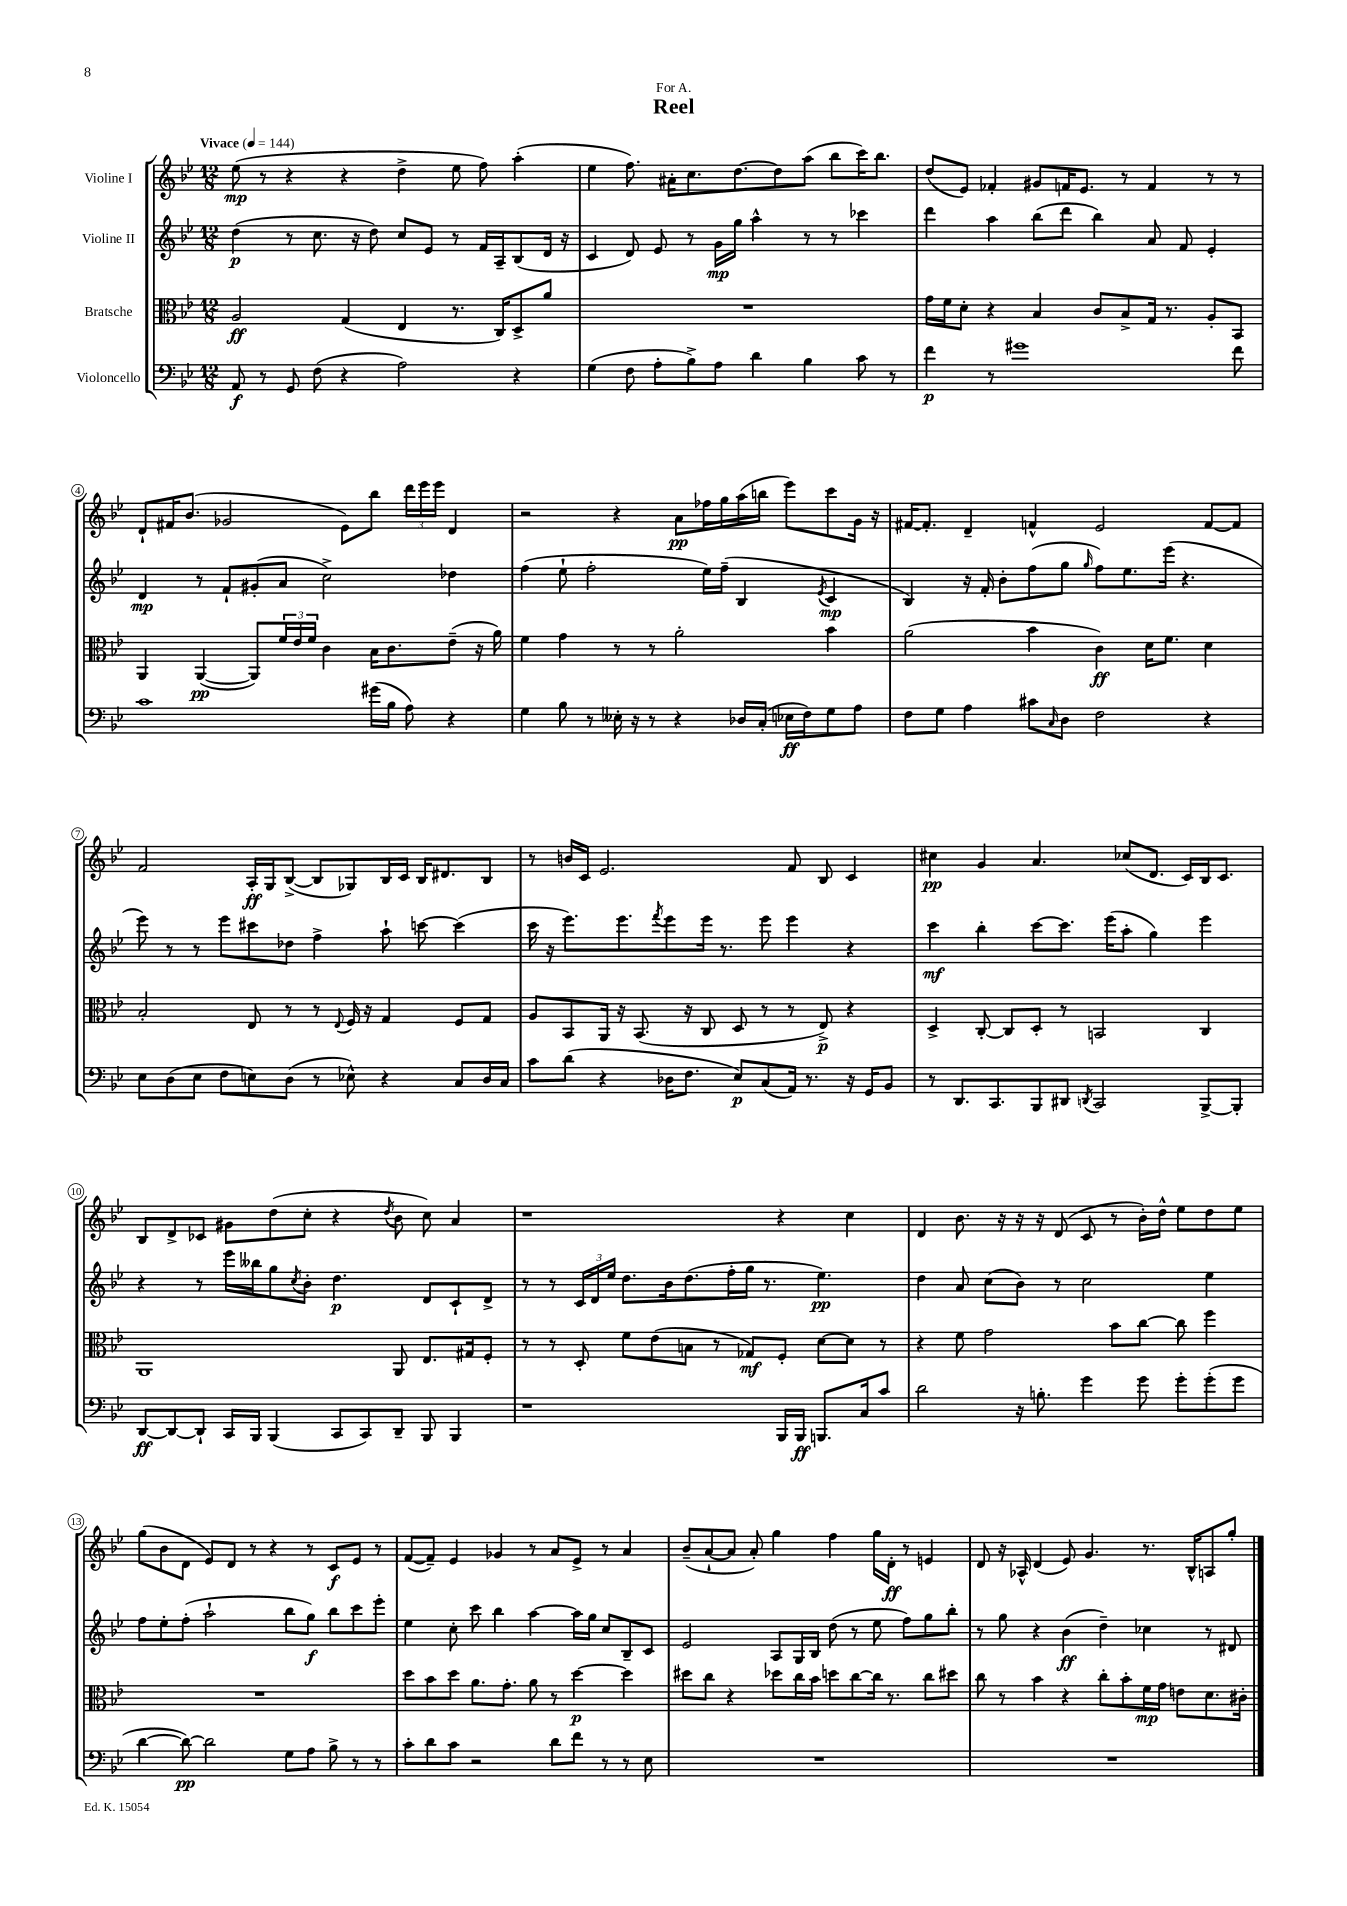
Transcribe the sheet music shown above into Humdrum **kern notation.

**kern	**kern	**kern	**kern
*staff4	*staff3	*staff2	*staff1
*clefF4	*clefC3	*clefG2	*clefG2
*k[b-e-]	*k[b-e-]	*k[b-e-]	*k[b-e-]
*M12/8	*M12/8	*M12/8	*M12/8
*MM144	*MM144	*MM144	*MM144
8AA	2A	(4dd	(8ee-
8r	.	.	8r
8GG	.	8r	4r
(8F	.	8.cc	.
4r	(4G	.	4r
.	.	16r	.
.	.	8dd)	.
2A)	4E-	8cc	4dd^
.	.	8e-	.
.	8.r	8r	8ee-
.	.	16f	8ff)
.	16C)	16A~	.
4r	8D^	(8B-	(4aa'
.	8a	16d	.
.	.	16r	.
=	=	=	=
(4G	1.r	4c	4ee-
8F	.	8d)	8.ff)
8A'	.	8e-	.
.	.	.	16a#'
8B-^)	.	8r	8.cc
8A	.	16g	.
.	.	16gg	[8.dd
4d	.	4aa^^	.
.	.	.	8dd]
4B-	.	8r	(8aa
.	.	8r	8bb-
8c	.	4ccc-	16ccc)
.	.	.	8.bb-
8r	.	.	.
=	=	=	=
4f	16g	4ddd	(8dd
.	16f	.	.
.	8d'	.	8e-)
8r	4r	4aa	4f-'
1g#	.	.	.
.	4B-	(8bb-	8g#
.	.	8ddd	16f
.	.	.	8.e-
.	8c	4bb-)	.
.	8B-^	.	8r
.	16G	8a	4f
.	8.r	.	.
.	.	8f	.
.	8A'	4e-'	8r
8f	8BB-	.	8r
=	=	=	=
1c	4AA	4d	8d`
.	.	.	16f#
.	.	.	(8.b-
.	([4AA	8r	.
.	.	8f`	2g-
.	8AA])	(8g#'	.
.	24f	8a	.
.	24e-	.	.
.	24f	.	.
.	4c	2cc^)	.
.	.	.	8e-)
(16g#	16B-	.	8bb-
16B-	8.c	.	.
8A)	.	.	24ddd
.	.	.	24eee-
.	.	.	24eee-
4r	(8e-~	4dd-	4d
.	16r	.	.
.	16a)	.	.
=	=	=	=
4G	4f	(4ff	2r
8B-	4g	8ee-`	.
8r	.	2ff'	.
16E--'	8r	.	4r
16r	.	.	.
8r	8r	.	.
4r	2a'	.	8a
.	.	16ee-)	16ff-
.	.	(16ff~	16gg
16D-	.	4B-	(16aa
(16C'	.	.	16bb
16E-	.	.	8eee-)
16F)	.	.	.
.	.	8qe-	.
8G	4b-	4c	8ccc
8A	.	.	16g
.	.	.	16r
=	=	=	=
8F	(2a	4B-)	[16f#
.	.	.	8.f#']
8G	.	.	.
4A	.	16r	4d~
.	.	16f'	.
.	.	8b-'	.
8c#	4b-	(8ff	4f^^
16qqC	.	.	.
8D	.	8gg	.
.	.	16qqgg	.
2F	4c)	8ff)	2e-
.	.	8.ee-	.
.	16d	.	.
.	8.f	(16eee-	.
.	.	4.r	.
4r	4d	.	[8f
.	.	.	8f]
=	=	=	=
8E-	2B-'	8eee-)	2f
(8D	.	8r	.
8E-	.	8r	.
8F	.	8eee-	.
8E)	8E-	8ccc#	16A'
.	.	.	16G
(8D	8r	8dd-	([8B-^
8r	8r	4ff^	8B-]
.	8qqE-	.	.
8E-^^)	16F	.	8G-)
.	16r	.	.
4r	4G	8aa`	16B-
.	.	.	16c
.	.	[8ccc	16B-
.	.	.	8.d#
8C	8F	(4ccc]	.
16D	8G	.	8B-
16C	.	.	.
=	=	=	=
8c	8A	16ccc	8r
.	.	16r	.
(8d	8BB-	8.eee-)	16b
.	.	.	16c
4r	16AA	.	2.e-
.	16r	8.eee-	.
.	(8.BB-	.	.
.	.	8qfff	.
16D-	.	8eee-	.
8.F	16r	.	.
.	8C	16eee-	.
.	.	8.r	.
8E-)	8D	.	.
(8C	8r	8eee-	.
16AA)	8r	4eee-	8f
8.r	.	.	.
.	8E-^)	.	8B-
16r	4r	4r	4c
16GG	.	.	.
8BB-	.	.	.
=	=	=	=
8r	4D^	4ccc	4cc#
8.DD	.	.	.
.	[8C'	4bb-'	4g
8.CC	.	.	.
.	8C]	.	.
8BBB-	8D'	[8ccc	4.a
8DD#	8r	8.ccc]	.
8qDD	.	.	.
2CC	2BB	.	.
.	.	(16eee-	.
.	.	8aa'	(8cc-
.	.	4gg)	8.d
.	.	.	16c)
[8BBB-^	4C	4eee-	16B-
.	.	.	8.c
8BBB-']	.	.	.
=	=	=	=
[8DD	1AA	4r	8B-
8DD_	.	.	8d^
8DD`]	.	8r	8c-
16CC	.	16eee-	8g#
16BBB-	.	16bb--	.
(4BBB-	.	8gg	(8dd
.	.	8qcc	.
.	.	8b-'	8cc'
8CC	.	4.dd	4r
8CC)	.	.	.
.	.	.	8qdd
8DD~	8AA	.	8b-
8BBB-	8.E-	8d	8cc)
4BBB-	.	8c`	4a
.	16G#	.	.
.	8F'	8d^	.
=	=	=	=
1r	8r	8r	1r
.	8r	8r	.
.	8D'	24c	.
.	.	24d	.
.	.	24ee-	.
.	8f	8.dd	.
.	(8e-	.	.
.	.	16b-	.
.	8B	(8.dd	.
.	8r	.	.
.	.	16ff'	.
.	8G-)	16gg	.
.	.	8.r	.
16BBB-	8F'	.	4r
16BBB-	.	.	.
8.BBB	[8d	4.ee-)	.
.	8d]	.	4cc
16C	.	.	.
8c	8r	.	.
=	=	=	=
2d	4r	4dd	4d
.	8f	8a	8.b-
.	2g	(8cc	.
.	.	.	16r
16r	.	8b-)	16r
8.B'	.	.	16r
.	.	8r	(8d
4g	.	2cc	8c
.	8b-	.	8r
8g	[8cc	.	16b-')
.	.	.	16dd^^
8g'	8cc]	.	8ee-
(8g'	4ff	4ee-	8dd
8g	.	.	8ee-
=	=	=	=
[4d	1.r	8ff	(8gg
.	.	8ee-'	8b-
8d_)	.	(8ff'	8d
2d]	.	2aa`	8e-)
.	.	.	8d
.	.	.	8r
.	.	.	4r
8G	.	8bb-	.
8A	.	8gg)	8r
8B-^	.	8bb-	8c
8r	.	8ccc	8e-
8r	.	8eee-'	8r
=	=	=	=
8c'	8dd	4ee-	([8f
8d	8b-	.	8f~])
8c	8dd	8cc'	4e-
2r	8.a	8ccc	.
.	.	4bb-	4g-
.	8.g'	.	.
.	8a	[4aa	8r
8d	8r	.	8a
8f	[4dd	16aa]	8e-^
.	.	16gg	.
8r	.	8cc	8r
8r	4dd]	8B-~	4a
8E-	.	8c	.
=	=	=	=
1.r	8dd#	2e-	(8b-~
.	8cc	.	[8a`
.	4r	.	8a]
.	.	.	8a')
.	8dd-	8A	4gg
.	16cc	16G	.
.	16b-	16B-	.
.	8dd	(8dd	4ff
.	[8cc	8r	.
.	16cc]	8ee-	16gg
.	8.r	.	16d'
.	.	8ff)	8r
.	8cc	8gg	4e
.	8dd#	8bb-'	.
=	=	=	=
1.r	8cc	8r	8d
.	8r	8gg	16r
.	.	.	16A-^^
.	4b-	4r	(4d
.	4r	(4b-	8e-)
.	.	.	4.g
.	8cc'	4dd~)	.
.	8b-'	.	.
.	16f	4cc-	8.r
.	16g	.	.
.	8e	.	.
.	.	.	16B-^^
.	8.d	8r	8A
.	.	8d#	8gg'
.	16c#'	.	.
==	==	==	==
*-	*-	*-	*-
